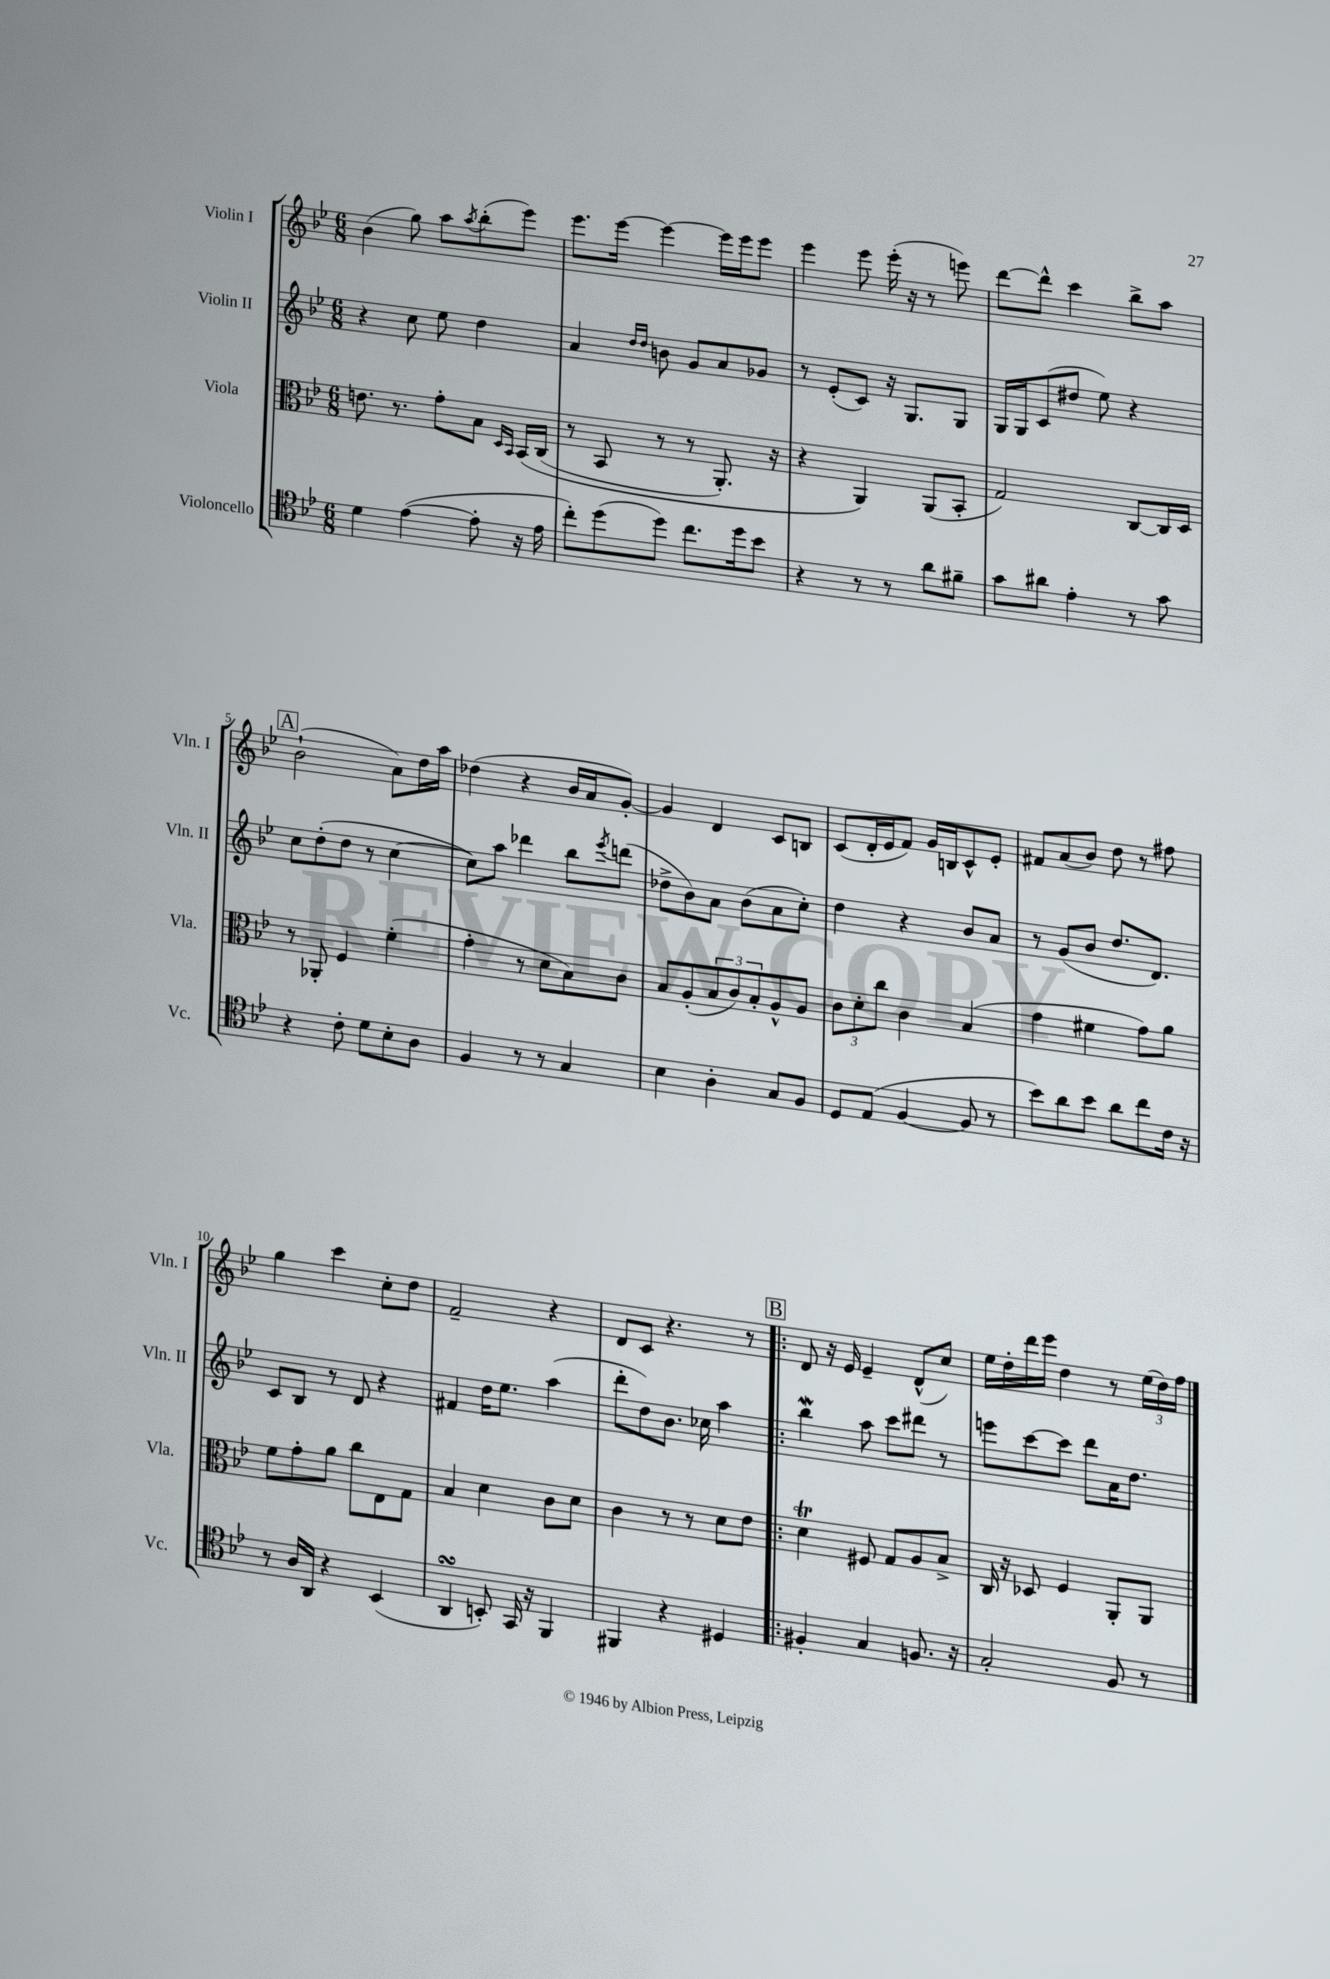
<<
\new StaffGroup <<
\new Staff = "s0" \with { instrumentName = "Violin I" shortInstrumentName = "Vln. I" } {
    \clef treble \key bes \major \numericTimeSignature \time 6/8
    bes'4( g''8) a''8 \acciaccatura { a''8 } bes''8-.( ees'''8) |
    ees'''8. ees'''16~ ees'''4~ ees'''16 ees'''16 ees'''8 |
    ees'''4 ees'''8 ees'''16-.( r16 r8 e'''8) |
    d'''8~ d'''8-^ c'''4 bes''8-> a''8 |
    \mark \markup { \box "A" } bes'2-!( a'8) d''16 a''16 |
    des''4( r4 bes'16 a'16 g'8~-.) |
    g'4 d'4 c'8 b8 |
    c'8( d'16-. ees'16 f'8) g'16 b16 c'8-^ ees'8-. |
    fis'8 a'8( bes'8) d''8 r8 fis''8 |
    g''4 c'''4 c''8-. d''8 |
    f'2-- r4 |
    d'8 c'8 r4. r8 |
    \mark \markup { \box "B" } \bar ".|:" d'8 r16 ees'16 ees'4-- d'8-^( c''8) |
    ees''16 d''16-. d'''16 ees'''16 d''4 r8 \tuplet 3/2 { ees''16( d''16) f''16 } \bar "|." |
}
\new Staff = "s1" \with { instrumentName = "Violin II" shortInstrumentName = "Vln. II" } {
    \clef treble \key bes \major \numericTimeSignature \time 6/8
    r4 c''8 ees''8 d''4 |
    a'4 \grace { d''16 d''16 } b'8 g'8 a'8 ges'8 |
    r8 ees'8-.( c'8) r16 g8. g8 |
    g16 g16 c'8( dis''8 ees''8) r4 |
    \mark \markup { \box "A" } c''8 d''8-.( d''8 r8 c''4~ |
    c''8) a''8 des'''4 bes''8 \acciaccatura { ees'''8 } d'''8( |
    des''8-> bes'8) a'8 bes'8( a'8 c''8-.) |
    d''4 r4 bes'8 a'8 |
    r8 g'8( bes'8 d''8. d'8.) |
    c'8 bes8 r8 d'8 r4 |
    fis'4 d''16 ees''8. a''4( |
    d'''8-. d''8) bes'8. ces''16 a''4 |
    \mark \markup { \box "B" } \bar ".|:" bes''4\mordent a''8 c'''8 dis'''8 r8 |
    e'''8 c'''8~ c'''8 d'''8 a'16 d''8. \bar "|." |
}
\new Staff = "s2" \with { instrumentName = "Viola" shortInstrumentName = "Vla." } {
    \clef alto \key bes \major \numericTimeSignature \time 6/8
    e'8. r8. g'8-. bes8 \grace { d16 bes,16 } bes,16\( c16( |
    r8 bes,8 r8 r8 a,8.-.) r16 |
    r4 a,4\) a,8( bes,8-. |
    g2) c8~ c16 d16 |
    \mark \markup { \box "A" } r8 aes,8-. f4 f'4-.( |
    g'4-. r8 d'8 bes8) c'8 |
    bes8 a8-.( \tuplet 3/2 { bes8 c'8) bes8-. } a8-^ a8 |
    \tuplet 3/2 { c'8 d'8-. c''8 } c'4 bes4( |
    g'4 fis'4 g'8) a'8 |
    f'8 g'8-. a'8 c''8 ees8 g8 |
    bes4 d'4 c'8 d'8 |
    c'4 r8 r8 d'8 ees'8 |
    \mark \markup { \box "B" } \bar ".|:" d'4\trill fis8 g8 a8 bes8-> |
    c16 r16 des8 f4 a,8-. a,8 \bar "|." |
}
\new Staff = "s3" \with { instrumentName = "Violoncello" shortInstrumentName = "Vc." } {
    \clef tenor \key bes \major \numericTimeSignature \time 6/8
    d'4 ees'4~( ees'8-. r16 ees'16 |
    c''8-.) d''8( d''8) c''8. d''16 bes'8 |
    r4 r8 r8 a'8 fis'8-- |
    g'8 ais'8 ees'4-. r8 g'8 |
    \mark \markup { \box "A" } r4 c'8-. d'8 bes8-. a8 |
    f4 r8 r8 g4 |
    bes4 a4-. g8 f8 |
    d8 ees8( f4~ f8 r8 |
    bes'8) a'8 bes'8 a'8 c''8 c'16 r16 |
    r8 a16 a,16 r4 bes,4( |
    a,4\turn b,8-.) g,16 r16 f,4 |
    fis,4 r4 dis4 |
    \mark \markup { \box "B" } \bar ".|:" fis4-. g4 f8. r16 |
    g2-. f8 r8 \bar "|." |
}
>>
>>
